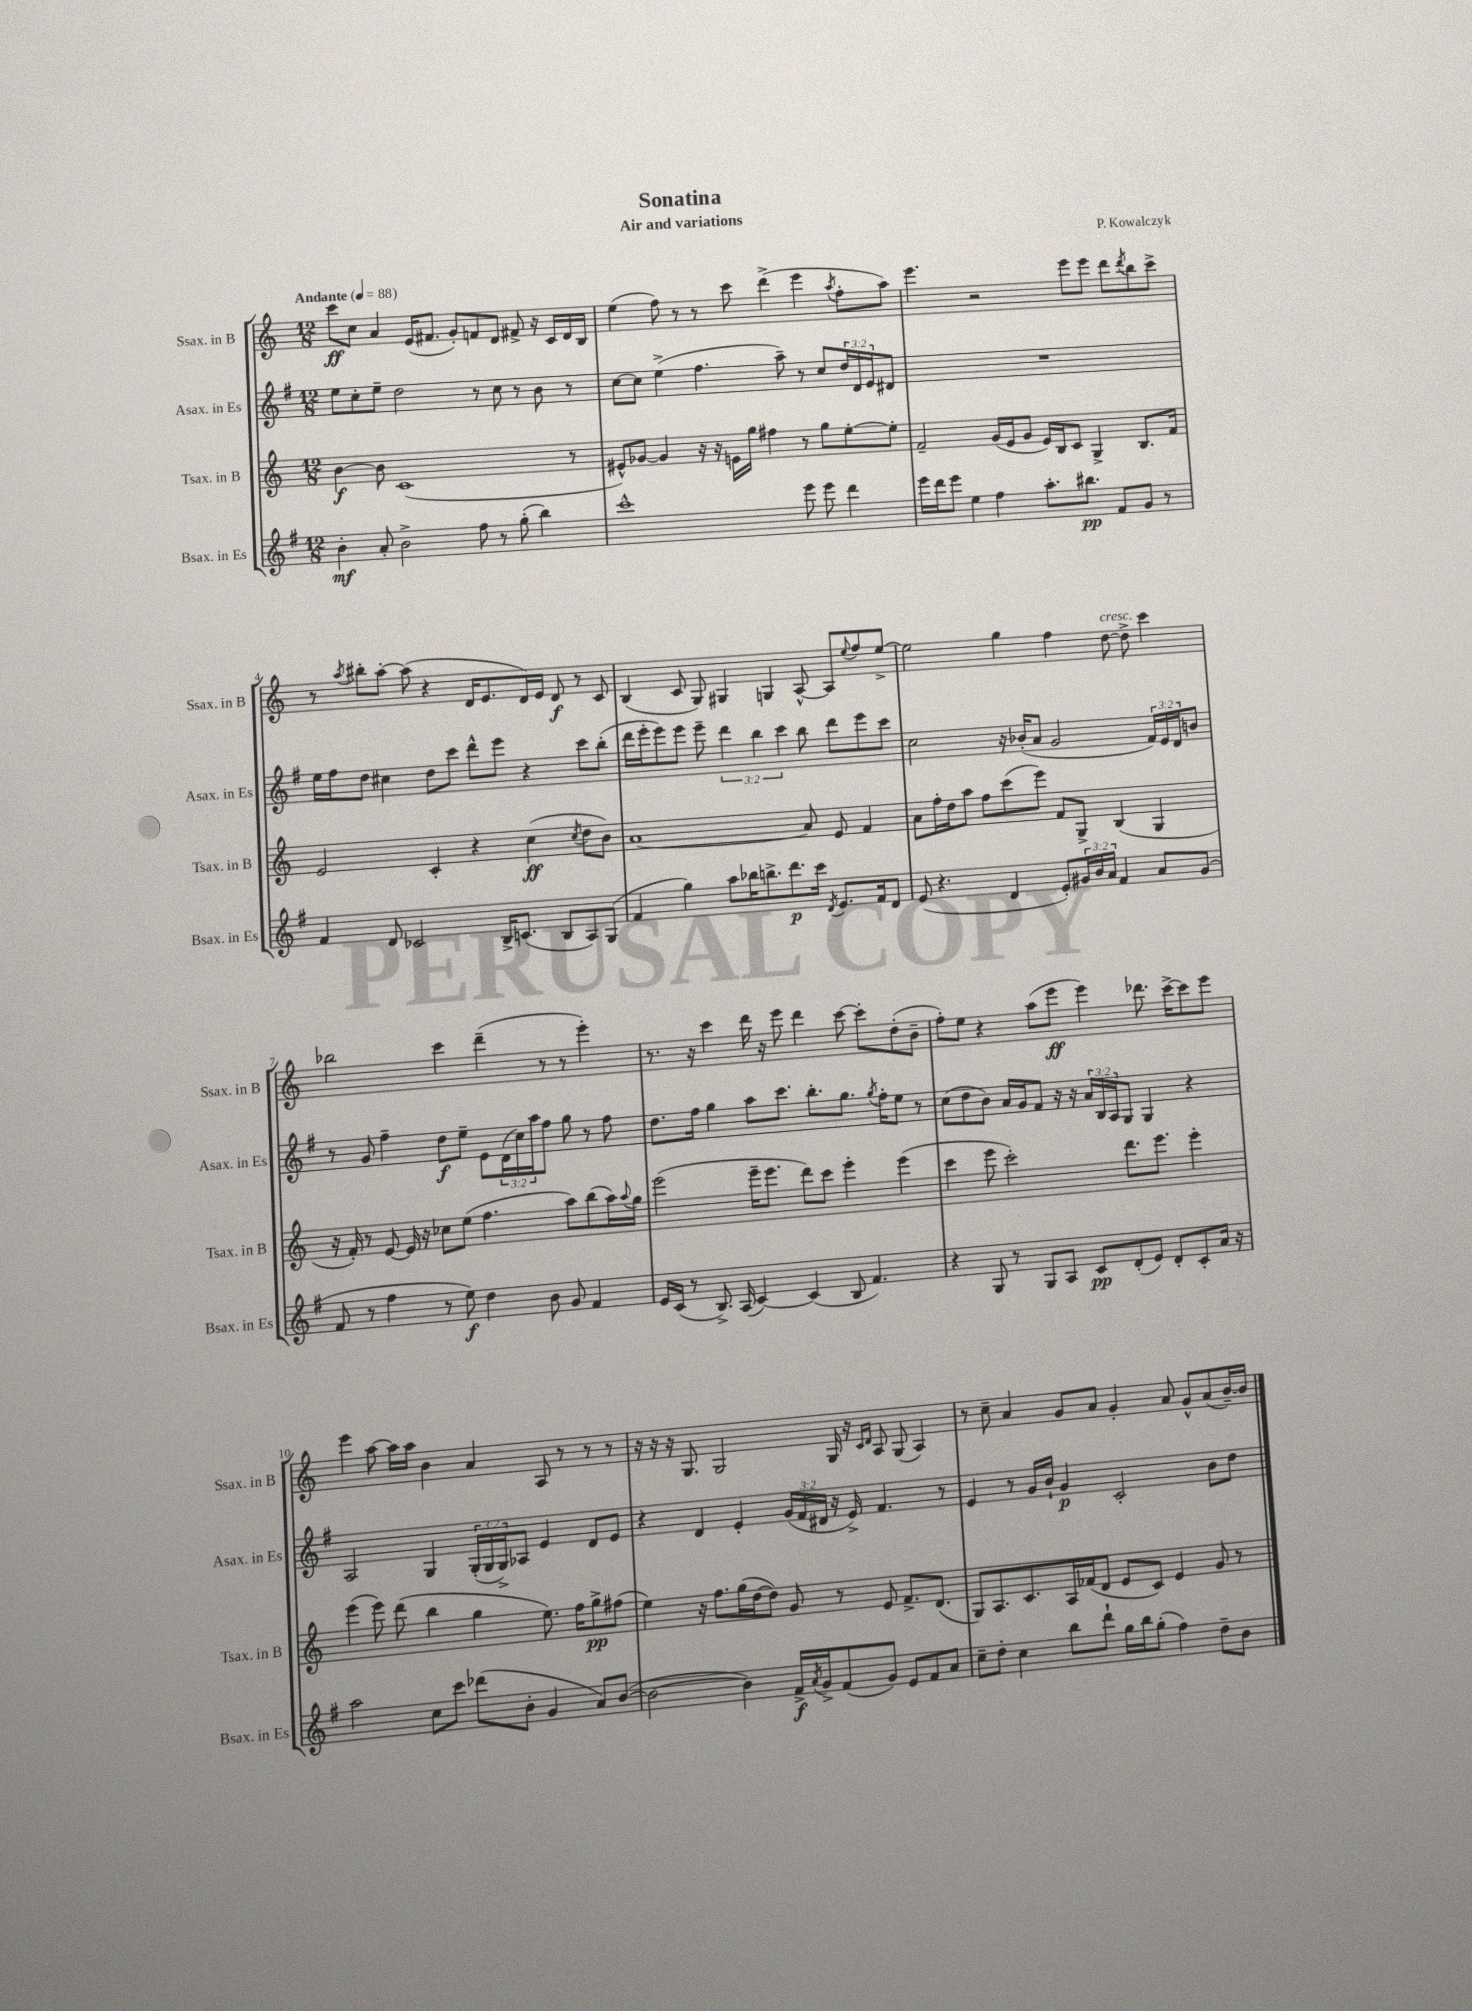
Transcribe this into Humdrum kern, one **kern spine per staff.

**kern	**kern	**kern	**kern
*staff4	*staff3	*staff2	*staff1
*clefG2	*clefG2	*clefG2	*clefG2
*k[f#]	*k[]	*k[f#]	*k[]
*M12/8	*M12/8	*M12/8	*M12/8
*MM88	*MM88	*MM88	*MM88
4b'\	[4b\	8ee\L	8ccc\L
.	.	8cc'\	8cc\J
8a'/	8b\]	8ee~\J	4a/
2b^\	(1c	2dd\	.
.	.	.	(16e/LK
.	.	.	8.f#/J
.	.	.	8g'/L)
8ff#\	.	8r	8f/
8r	.	8cc\	8d/J
(8gg'\	.	8r	8f#^/
4bb\)	.	8b\	16r
.	.	.	16c/LL
.	8r	8r	16d/
.	.	.	16B/JJ
=	=	=	=
1ccc^^	8e#^^/L)	[8cc\L	(4ee\
.	[8g-/J	8cc\]J	.
.	4g-/]	(4ee^\	8ff\)
.	.	.	8r
.	16r	4.ff#\	8r
.	16r	.	.
.	16e\LL	.	8ccc\
.	16gg\JJ	.	.
.	4ff#\	.	(4ddd^\
.	.	8aa~\)	.
8eee\	8r	8r	4eee\
8eee\	8gg\L	8cc/L	.
.	.	.	8qaa/
4ddd\	[8ee'\	24dd/L	8ff'\L
.	.	24d/	.
.	.	24e/J	.
.	8ee'\]J	8d#/J	8aa\J)
=	=	=	=
16eee\LL	2f~/	1.r	4.eee\
16ddd\J	.	.	.
8eee\J	.	.	.
4ee\	.	.	.
.	.	.	2r
4ff#\	(16g/LL	.	.
.	16e/J	.	.
.	8g/J	.	.
8.aa'\L	16e/LL)	.	.
.	16B/J	.	.
.	8c/J	.	8eee\L
8.bb#\J	.	.	.
.	4G^/	.	8eee\J
8f#/L	.	.	8ddd\L
.	.	.	8qddd/
8g/J	8.B/L	.	8bb\
8r	.	.	8ccc^\J
.	16f/Jk	.	.
=	=	=	=
4f#/	2e/	16ee\LL	8r
.	.	16ff#\J	.
.	.	.	8qaa/
.	.	8dd\J	8bb#'\L
8d/	.	4cc#\	[8aa'\J
2c-/	.	.	(8aa\]
.	4c'/	8dd\L	4r
.	.	8ccc\J	.
.	4r	8ddd^^\L	16d/LK
.	.	.	8.e/
16B^/LK	.	8eee\J	.
(8.c/J	.	.	.
.	(4cc\	4r	16d/L)
.	.	.	16e/JJ
8B/L	.	.	8d/
.	8qcc/	.	.
8A/)	8dd\L	8ccc\L	8r
(8G/J	8b\J)	(8bb'\J	8c/
=	=	=	=
4f#/	[1a	16ddd\LL	(4B/
.	.	16eee'\J	.
.	.	8eee\)	.
4gg\)	.	8eee\J	8c/
.	.	8eee~\	8G/)
8aa\L	.	6ddd\	4G#/
16bb-\K	.	.	.
.	.	6bb\	.
8.bb^\	.	.	.
.	.	.	4G/
.	.	6ccc\	.
8.ddd\	.	.	.
.	8a/]	8bb\	[8A^^/
16ccc\Jk	.	.	.
8qd/	.	.	.
8.e/L	8e/	8ddd\L	8A/]L
.	.	.	8qqee/
.	4f/	8eee\	8ff/
16f#/k	.	.	.
8d/J	.	8ccc\J	[8ee^/J
=	=	=	=
(8e/	8a\L	2cc\	2ee\]
4.r	16ff'\L	.	.
.	16dd\J	.	.
.	8aa\J	.	.
.	8ff\L	.	.
4d/	(8ccc\	16r	4gg\
.	.	(16b-'/LK	.
.	8eee\J)	8a/J	.
8e'/L)	8f/L	2g/	4ff\
24g#/L	8G^/J	.	.
24b/	.	.	.
24a/JJ	.	.	.
4f#/	(4B/	.	[8dd\
.	.	.	8dd^\]
8a/L	4G/	24f#/LL)	4ccc\
.	.	24e/	.
.	.	24d/J	.
(8g#/J	.	8b/J	.
=	=	=	=
8f#/	16r	8r	2bb-\
.	16f'/)	.	.
8r	8r	8g/	.
4ff#\	[8e/	4ff#~\	.
.	16e/]	.	.
.	16r	.	.
8r	8cc-\L	8dd\L	4ccc\
8ee\)	(8ee\J	8ee~\J	.
4dd\	4.ff\	8e\L	(4ddd~\
.	.	(24d\L	.
.	.	24cc\)	.
.	.	24aa\J	.
8b\	.	8ff#\J	8r
8g/	8aa\L)	8gg\	8r
4f#/	(8bb\	8r	4eee'\)
.	16aa\L)	8ff#\	.
.	8qqaa/	.	.
.	16gg\JJ	.	.
=	=	=	=
16e/LL	(2eee\	8.dd\L	8.r
(16c/JJ	.	.	.
8r	.	.	.
.	.	16ff#\Jk	16r
8.B^/)	.	4gg\	4ccc\
(16A/	.	.	.
[4c/)	16eee~\LK	8aa\L	16ddd\
.	8.eee\J	.	16r
.	.	8.ccc\J	8eee\
(4c/]	8ddd\L)	.	4ddd\
.	.	8.bb'\L	.
.	8ccc\J	.	.
8B/	4eee'\	8.gg\J	[8ccc\
4.f#/)	.	.	8ccc'\]L
.	.	8qgg/	.
.	.	16ff#'\LK	.
.	(4eee\	8ee\J	(8dd'\
.	.	8r	8b~\J
=	=	=	=
4r	4ccc\	(8cc\L	8ff'\L)
.	.	8dd\	8ee\J
8G/	8eee\	8b\J)	4r
8r	2ccc'\)	16a/LL	.
.	.	16g/J	.
8G/L	.	8f#/J	(8aa\L
8A/J	.	16r	8eee\J
.	.	16r	.
8c/L	.	24a/LL	4eee\)
.	.	24B/	.
.	.	24A/J	.
(8d'/	8.ddd\L	8G/J	.
8e/J)	.	4G/	8.ddd-\
.	8.eee\J	.	.
8d'/L	.	.	.
.	.	.	[16ccc^\LK
8c'/	4eee'\	4r	8ccc\]
16a/Jk	.	.	8eee\J
16r	.	.	.
=	=	=	=
2aa\	(4eee\	2A/	4eee\
.	8eee\)	.	[8aa\
.	(8ddd\	.	16aa\]LL
.	.	.	16aa\JJ
8cc\L	4bb\	4G/	4b\
8ccc\J	.	.	.
(8ddd-\L	4gg\	(24G'/LL	4a/
.	.	24G/	.
.	.	24G^/J)	.
8b'\J	.	8A-/J	.
4g/	8.ee\)	4e/	8A/
.	.	.	8r
.	16ff\LK	.	.
8a/L)	8gg^\	8d/L	8r
([8b/J	(8ff#\J	8e/J	8r
=	=	=	=
2b\_	4ee\)	4r	16r
.	.	.	16r
.	.	.	16r
.	.	.	8.G/
.	16r	4d/	.
.	8.ff\L	.	.
.	.	.	2G/
4b\])	(16gg\L	4e'/	.
.	[16dd\J	.	.
.	8dd\]J)	.	.
16f#^/LL	8g/	(24g/LL	.
.	.	24f#/	.
8qa/	.	.	.
16g^/J	.	.	.
.	.	24d#/JJ	.
(8f#/	8r	16r	16G/
.	.	16e^/)	16r
.	.	.	16qqc/LL
.	.	.	16qqd/JJ
8g/J)	8e/	4.f#/	8A/
8e/L	8.f^/L	.	(8G/
8f#/	.	.	4A/)
.	(8.d/J	.	.
8a/J	.	8r	.
=	=	=	=
8cc~\L	8G/L)	4e/	8r
8dd'\J	8.A/	.	8cc~\
4cc\	.	8r	4a/
.	8.c/	.	.
.	.	16g/LL	.
.	.	16b`/JJ	.
8bb\L	16A/L	4g/	8g/L
.	(16f-/J	.	.
8ddd`\J	8d/J	.	8a/J
16gg\LL	8e/L	2c'/	4g'/
16bb\J	.	.	.
(8gg'\J	8c/J)	.	.
4ff#\)	4e/	.	8a/
.	.	.	8g^^/L
8dd~\L	8g/	8b\L	(8a/
8b\J	8r	8dd\J	[16b~/L)
.	.	.	16b/]JJ
==	==	==	==
*-	*-	*-	*-
